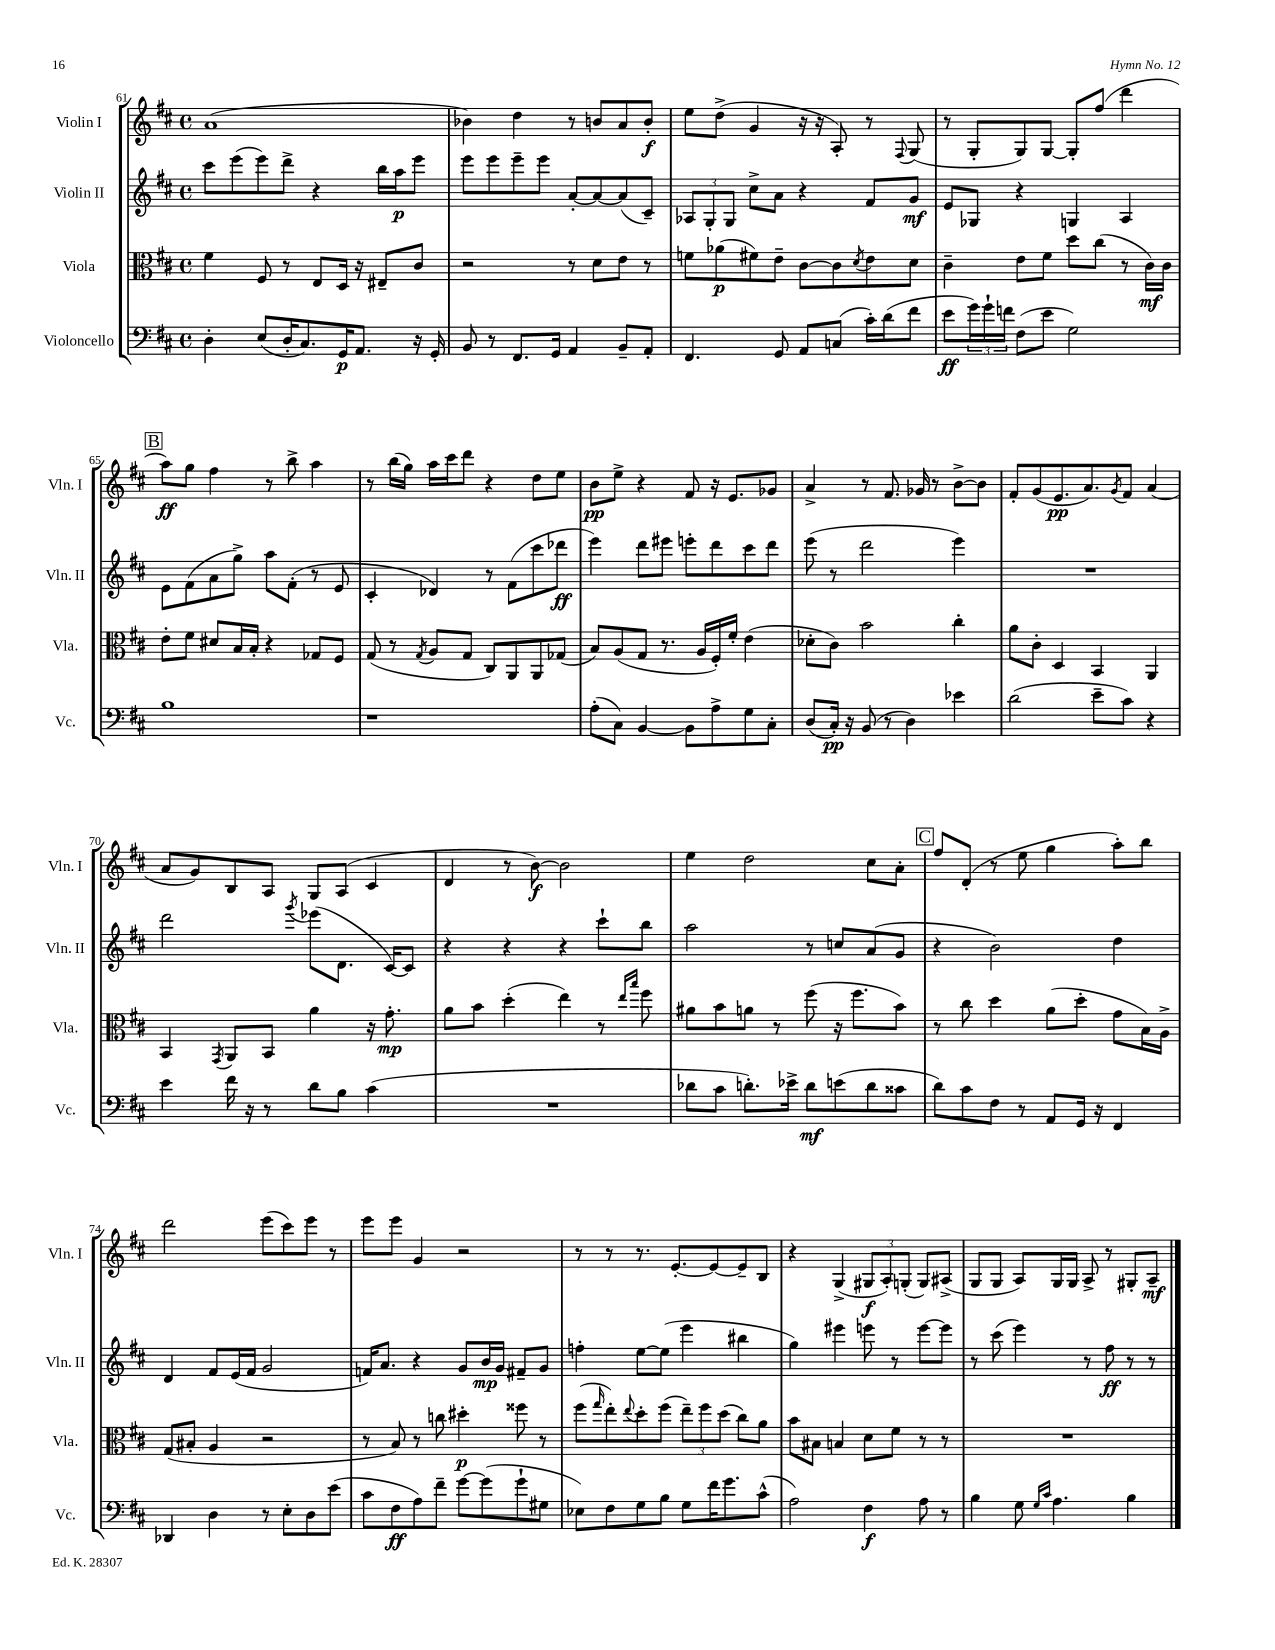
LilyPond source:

<<
\new StaffGroup <<
\new Staff = "s0" \with { instrumentName = "Violin I" shortInstrumentName = "Vln. I" } {
    \clef treble \key d \major \defaultTimeSignature \time 4/4
    a'1( |
    bes'4) d''4 r8 b'8 a'8 b'8-.\f |
    e''8 d''8->( g'4 r16 r16 a8-.) r8 \appoggiatura { fis8 } g8( |
    r8 g8-. g8) g8~ g8-. fis''8( d'''4 |
    \mark \markup { \box "B" } a''8\ff) g''8 fis''4 r8 b''8-> a''4 |
    r8 b''16( g''16) a''16 cis'''16 d'''8 r4 d''8 e''8 |
    b'8\pp e''8-> r4 fis'8 r16 e'8. ges'8 |
    a'4-> r8 fis'8. ges'16 r8 b'8~-> b'8 |
    fis'8-. g'8( e'8.\pp a'8.) \acciaccatura { g'8 } fis'8 a'4( |
    a'8 g'8) b8 a8 g8 a8( cis'4 |
    d'4 r8 b'8~\f) b'2 |
    e''4 d''2 cis''8 a'8-. |
    \mark \markup { \box "C" } fis''8 d'8-.( r8 e''8 g''4 a''8-.) b''8 |
    d'''2 e'''8( cis'''8) e'''8 r8 |
    e'''8 e'''8 g'4 r2 |
    r8 r8 r8. e'8.~-. e'8~ e'8-- b8 |
    r4 g4->( \tuplet 3/2 { gis8\f a8-.) g8-.( } g8) ais8->( |
    g8 g8 a8) g16 g16 a8-> r8 gis8-. a8--\mf \bar "|." |
}
\new Staff = "s1" \with { instrumentName = "Violin II" shortInstrumentName = "Vln. II" } {
    \clef treble \key d \major \defaultTimeSignature \time 4/4
    cis'''8 e'''8( e'''8) d'''8-> r4 b''16 a''16\p e'''8 |
    e'''8 e'''8 e'''8-- e'''8 a'8~-. a'8~ a'8( cis'8--) |
    \tuplet 3/2 { aes8 g8-. g8 } cis''8-> a'8 r4 fis'8 g'8\mf |
    e'8 ges8 r4 g4 a4 |
    \mark \markup { \box "B" } e'8 fis'8( a'8 g''8->) a''8 fis'8-.( r8 e'8 |
    cis'4-. des'4) r8 fis'8( cis'''8 des'''8\ff |
    e'''4) d'''8 eis'''8 e'''8-. d'''8 cis'''8 d'''8 |
    e'''8( r8 d'''2 e'''4) |
    R1 |
    d'''2 \acciaccatura { g'''8 } ees'''8( d'8. cis'16~) cis'8 |
    r4 r4 r4 cis'''8-! b''8 |
    a''2 r8 c''8 a'8( g'8 |
    \mark \markup { \box "C" } r4 b'2) d''4 |
    d'4 fis'8 e'16( fis'16 g'2 |
    f'16) a'8. r4 g'8 b'16\mp g'16 fis'8-- g'8 |
    f''4-. e''8~ e''8( e'''4 bis''4 |
    g''4) eis'''4 e'''8 r8 e'''8~ e'''8 |
    r8 cis'''8( e'''4) r8 fis''8\ff r8 r8 \bar "|." |
}
\new Staff = "s2" \with { instrumentName = "Viola" shortInstrumentName = "Vla." } {
    \clef alto \key d \major \defaultTimeSignature \time 4/4
    fis'4 fis8 r8 e8 d16 r16 eis8-- cis'8 |
    r2 r8 d'8 e'8 r8 |
    f'8 aes'8\p( fis'8) e'8-- cis'8~ cis'8 \acciaccatura { d'8 } e'8 d'8 |
    cis'4-- e'8 fis'8 d''8 cis''8( r8 cis'16\mf) cis'16 |
    \mark \markup { \box "B" } e'8-. fis'8 dis'8 b16 b16-. r4 ges8 fis8 |
    g8( r8 \acciaccatura { g8 } a8 g8 cis8) a,8 a,8 ges8( |
    b8) a8( g8 r8. a16 fis16-.) fis'16-. e'4( |
    des'8-. cis'8) b'2 cis''4-. |
    a'8 cis'8-. d4 b,4 a,4 |
    b,4 \acciaccatura { g,8 } a,8 b,8 a'4 r16 g'8.-.\mp |
    a'8 b'8 d''4-.( e''4) r8 \grace { e''16 b''16 } fis''8 |
    ais'8 b'8 a'8 r8 fis''8( r16 fis''8. b'8) |
    \mark \markup { \box "C" } r8 cis''8 d''4 a'8( d''8-. g'8 b16) a16-> |
    g8( bis8-. a4 r2 |
    r8 b8) r8 c''8 dis''4-.\p fisis''8 r8 |
    fis''8( \grace { g''16 } e''8-.) \appoggiatura { e''8 } d''8-. fis''8( \tuplet 3/2 { e''8--) fis''8 d''8( } cis''8) a'8 |
    b'8 bis8 b4 d'8 fis'8 r8 r8 |
    R1 \bar "|." |
}
\new Staff = "s3" \with { instrumentName = "Violoncello" shortInstrumentName = "Vc." } {
    \clef bass \key d \major \defaultTimeSignature \time 4/4
    d4-. e8( d16-. cis8.) g,16\p a,8. r16 g,16-. |
    b,8 r8 fis,8. g,16 a,4 b,8-- a,8-. |
    fis,4. g,8 a,8 c8( cis'16-.) d'16( fis'8 |
    e'8\ff \tuplet 3/2 { g'16) g'16-! f'16 } fis8( e'8 g2) |
    \mark \markup { \box "B" } b1 |
    r1 |
    a8-.( cis8) b,4~ b,8 a8-> g8 cis8-. |
    d8( cis16-.\pp) r16 b,8( r8 d4) ees'4 |
    d'2( e'8-- cis'8) r4 |
    e'4 fis'16 r16 r8 d'8 b8 cis'4( |
    R1 |
    des'8 cis'8 d'8.-.) ees'16-> d'8\mf e'8( d'8 cisis'8 |
    \mark \markup { \box "C" } d'8) cis'8 fis8 r8 a,8 g,16 r16 fis,4 |
    des,4 d4 r8 e8-. d8 e'8( |
    cis'8 fis8\ff a8) fis'8-- g'8~ g'8( g'8-! gis8 |
    ees8) fis8 g8 b8 g8 fis'16 g'8. cis'8-^( |
    a2) fis4\f a8 r8 |
    b4 g8 \grace { g16 cis'16 } a4. b4 \bar "|." |
}
>>
>>
\layout { \context { \Score currentBarNumber = #61 } }
